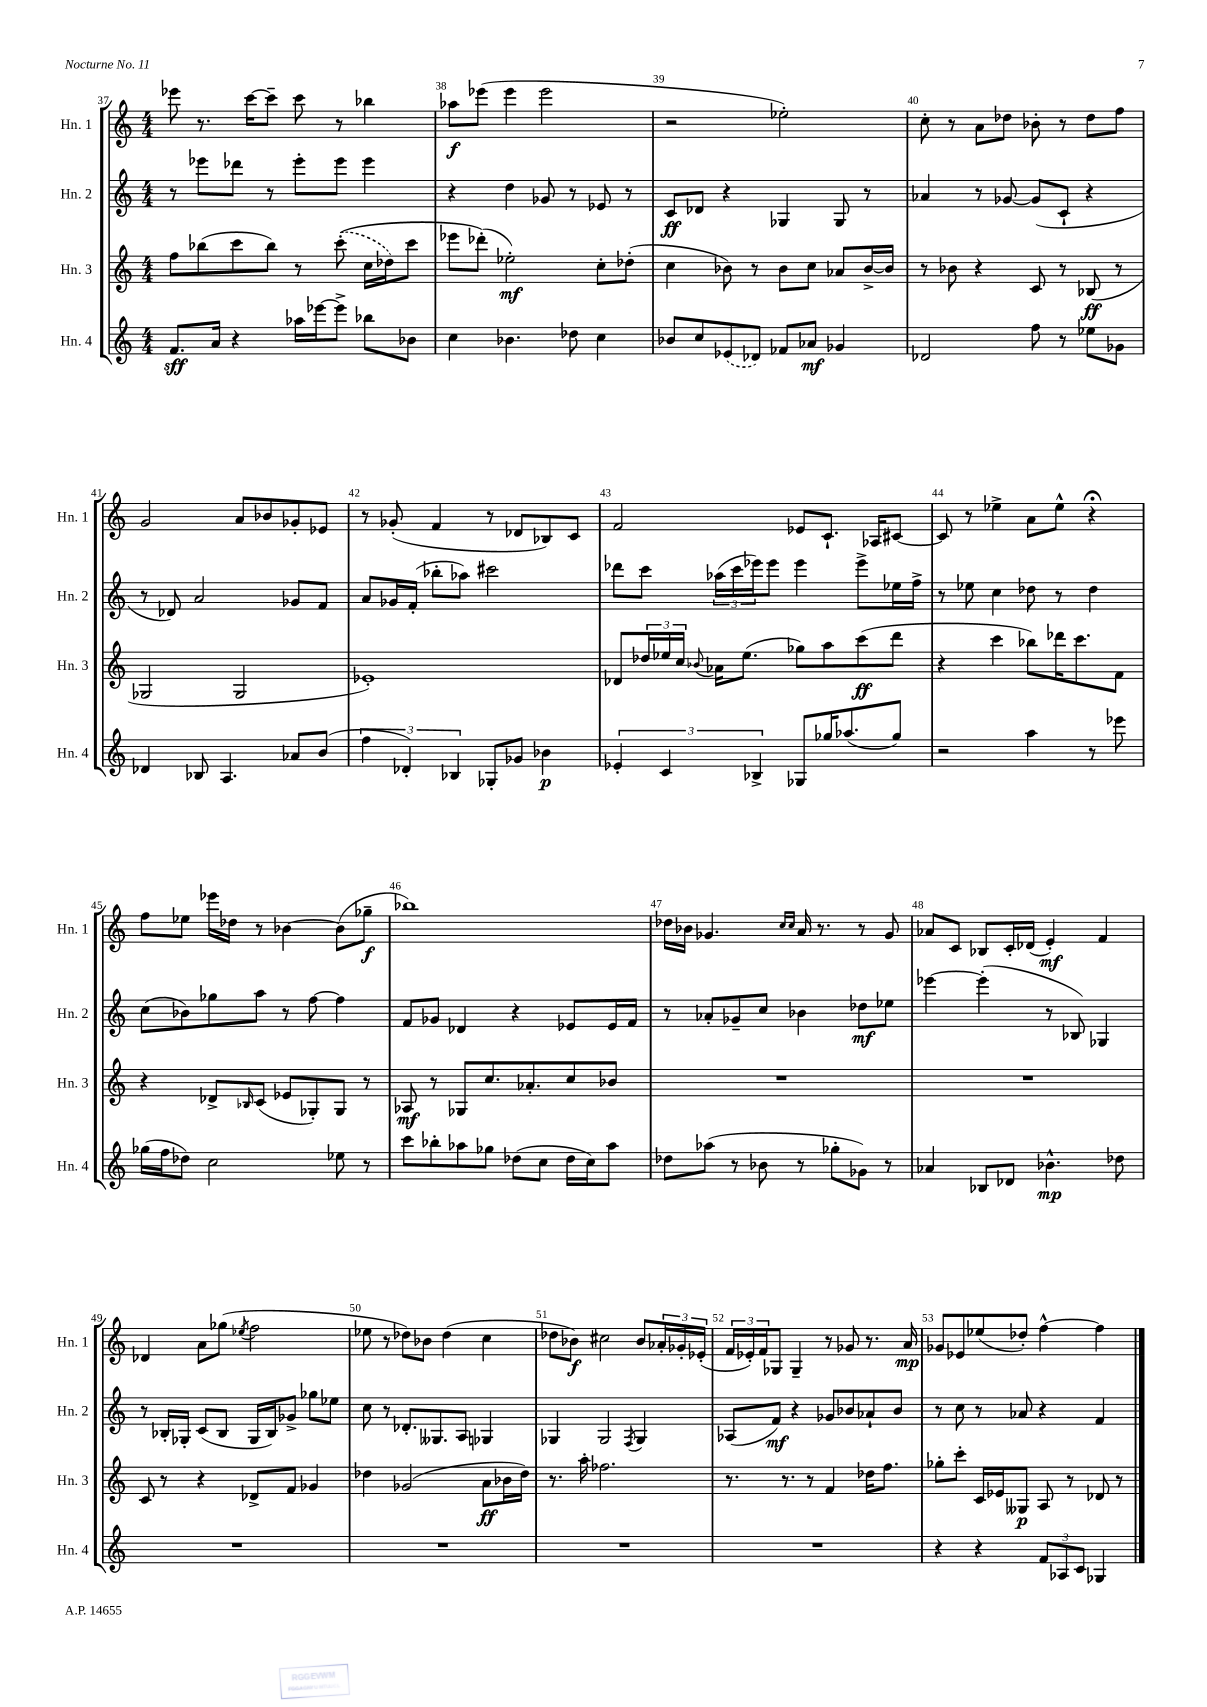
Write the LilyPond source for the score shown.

<<
\new StaffGroup <<
\new Staff = "s0" \with { instrumentName = "Hn. 1" shortInstrumentName = "Hn. 1" } {
    \clef treble \key c \major \numericTimeSignature \time 4/4
    ees'''8 r8. c'''16~ c'''8-- c'''8 r8 bes''4 |
    aes''8\f ees'''8( ees'''4 ees'''2 |
    r2 ees''2-.) |
    c''8-. r8 a'8 des''8 bes'8-. r8 des''8 f''8 |
    g'2 a'8 bes'8 ges'8-. ees'8 |
    r8 ges'8-.( f'4 r8 des'8 bes8) c'8 |
    f'2 ees'8 c'8.-! aes16 cis'8~ |
    cis'8 r8 ees''4-> a'8 ees''8-^ r4\fermata |
    f''8 ees''8 ees'''16 des''16 r8 bes'4~ bes'8( ges''8--\f |
    bes''1) |
    des''16 bes'16 ges'4. \grace { c''16 c''16 } a'16 r8. r8 ges'8 |
    aes'8 c'8 bes8 c'16-. des'16( e'4-.\mf) f'4 |
    des'4 a'8 ges''8( \acciaccatura { ees''8 } f''2 |
    ees''8 r8 des''8) bes'8 des''4( c''4 |
    des''8 bes'8\f) cis''2 bes'8 \tuplet 3/2 { aes'16-. ges'16-. ees'16-.( } |
    \tuplet 3/2 { f'16 ees'16-.) f'16 } ges8 ges4-- r8 ges'8 r8. a'16\mp |
    ges'8 ees'8 ees''8( des''8-.) f''4~-^ f''4 \bar "|." |
}
\new Staff = "s1" \with { instrumentName = "Hn. 2" shortInstrumentName = "Hn. 2" } {
    \clef treble \key c \major \numericTimeSignature \time 4/4
    r8 ees'''8 des'''8 r8 ees'''8-. ees'''8 ees'''4 |
    r4 d''4 ges'8 r8 ees'8 r8 |
    c'8\ff des'8 r4 ges4 ges8 r8 |
    aes'4 r8 ges'8~ ges'8( c'8-! r4 |
    r8 des'8) a'2 ges'8 f'8 |
    a'8 ges'16 f'16-.( bes''8-. aes''8) cis'''2 |
    des'''8 c'''8 \tuplet 3/2 { aes''16( c'''16 ees'''16) } ees'''8 ees'''4 ees'''8-> ees''16 f''16-> |
    r8 ees''8 c''4 des''8 r8 des''4 |
    c''8( bes'8) ges''8 a''8 r8 f''8~ f''4 |
    f'8 ges'8 des'4 r4 ees'8 ees'16 f'16 |
    r8 aes'8-. ges'8-- c''8 bes'4 des''8\mf ees''8 |
    ees'''4~ ees'''4-.( r8 bes8) ges4 |
    r8 bes16-. ges16-. c'8( bes8 ges16 bes16) ges'8-> ges''8 ees''8 |
    c''8 r8 des'8.-. geses8. a8 ges4 |
    ges4 ges2 \acciaccatura { f8 } ges4 |
    aes8( f'8\mf) r4 ges'8 bes'8 aes'8-! bes'8 |
    r8 c''8 r8 aes'8 r4 f'4 \bar "|." |
}
\new Staff = "s2" \with { instrumentName = "Hn. 3" shortInstrumentName = "Hn. 3" } {
    \clef treble \key c \major \numericTimeSignature \time 4/4
    f''8 bes''8( c'''8 bes''8) r8 \once \slurDashed c'''8-.(\( c''16 des''16) c'''8 |
    ees'''8 des'''8-.(\) ees''2-.\mf) c''8-. des''8-.( |
    c''4 bes'8) r8 bes'8 c''8 aes'8 bes'16~-> bes'16 |
    r8 bes'8 r4 c'8 r8 bes8\ff( r8 |
    ges2 ges2 |
    ees'1-.) |
    des'8 \tuplet 3/2 { des''16 ees''16 c''16 } \appoggiatura { bes'8 } aes'16 ees''8.( ges''8) a''8 c'''8\ff( d'''8 |
    r4 c'''4 bes''8) des'''16 c'''8. f'8 |
    r4 des'8-> \grace { bes16 } c'8( ees'8 ges8-.) ges8 r8 |
    aes8\mf r8 ges8 c''8. aes'8.-. c''8 bes'8 |
    R1 |
    R1 |
    c'8 r8 r4 des'8-> f'8 ges'4 |
    des''4 ges'2( a'8\ff bes'16 des''16) |
    r8. a''16-. fes''2. |
    r8. r8. r8 f'4 des''16 f''8. |
    ges''8-. c'''8-. c'16 ees'16 geses8\p a8 r8 des'8 r8 \bar "|." |
}
\new Staff = "s3" \with { instrumentName = "Hn. 4" shortInstrumentName = "Hn. 4" } {
    \clef treble \key c \major \numericTimeSignature \time 4/4
    f'8.\sff a'16 r4 aes''16 ees'''16~ ees'''8-> bes''8 bes'8 |
    c''4 bes'4. des''8 c''4 |
    bes'8 c''8 \once \slurDashed ees'8( des'8) fes'8 aes'8\mf ges'4 |
    des'2 f''8 r8 ees''8 ges'8 |
    des'4 bes8 a4. aes'8 b'8( |
    \tuplet 3/2 { f''4 des'4-.) bes4 } ges8-. ges'8 bes'4\p |
    \tuplet 3/2 { ees'4-. c'4 bes4-> } ges8 ges''16 aes''8.( ges''8) |
    r2 a''4 r8 ees'''8 |
    ges''16( f''16 des''8) c''2 ees''8 r8 |
    c'''8 bes''8-. aes''8 ges''8 des''8( c''8 des''16 c''16) aes''8 |
    des''8 aes''8( r8 bes'8 r8 ges''8-. ges'8) r8 |
    aes'4 bes8 des'8 bes'4.-^\mp des''8 |
    R1 |
    R1 |
    R1 |
    R1 |
    r4 r4 \tuplet 3/2 { f'8 aes8 c'8 } ges4 \bar "|." |
}
>>
>>
\layout { \context { \Score currentBarNumber = #37 \override BarNumber.break-visibility = ##(#f #t #t) barNumberVisibility = #all-bar-numbers-visible } }
